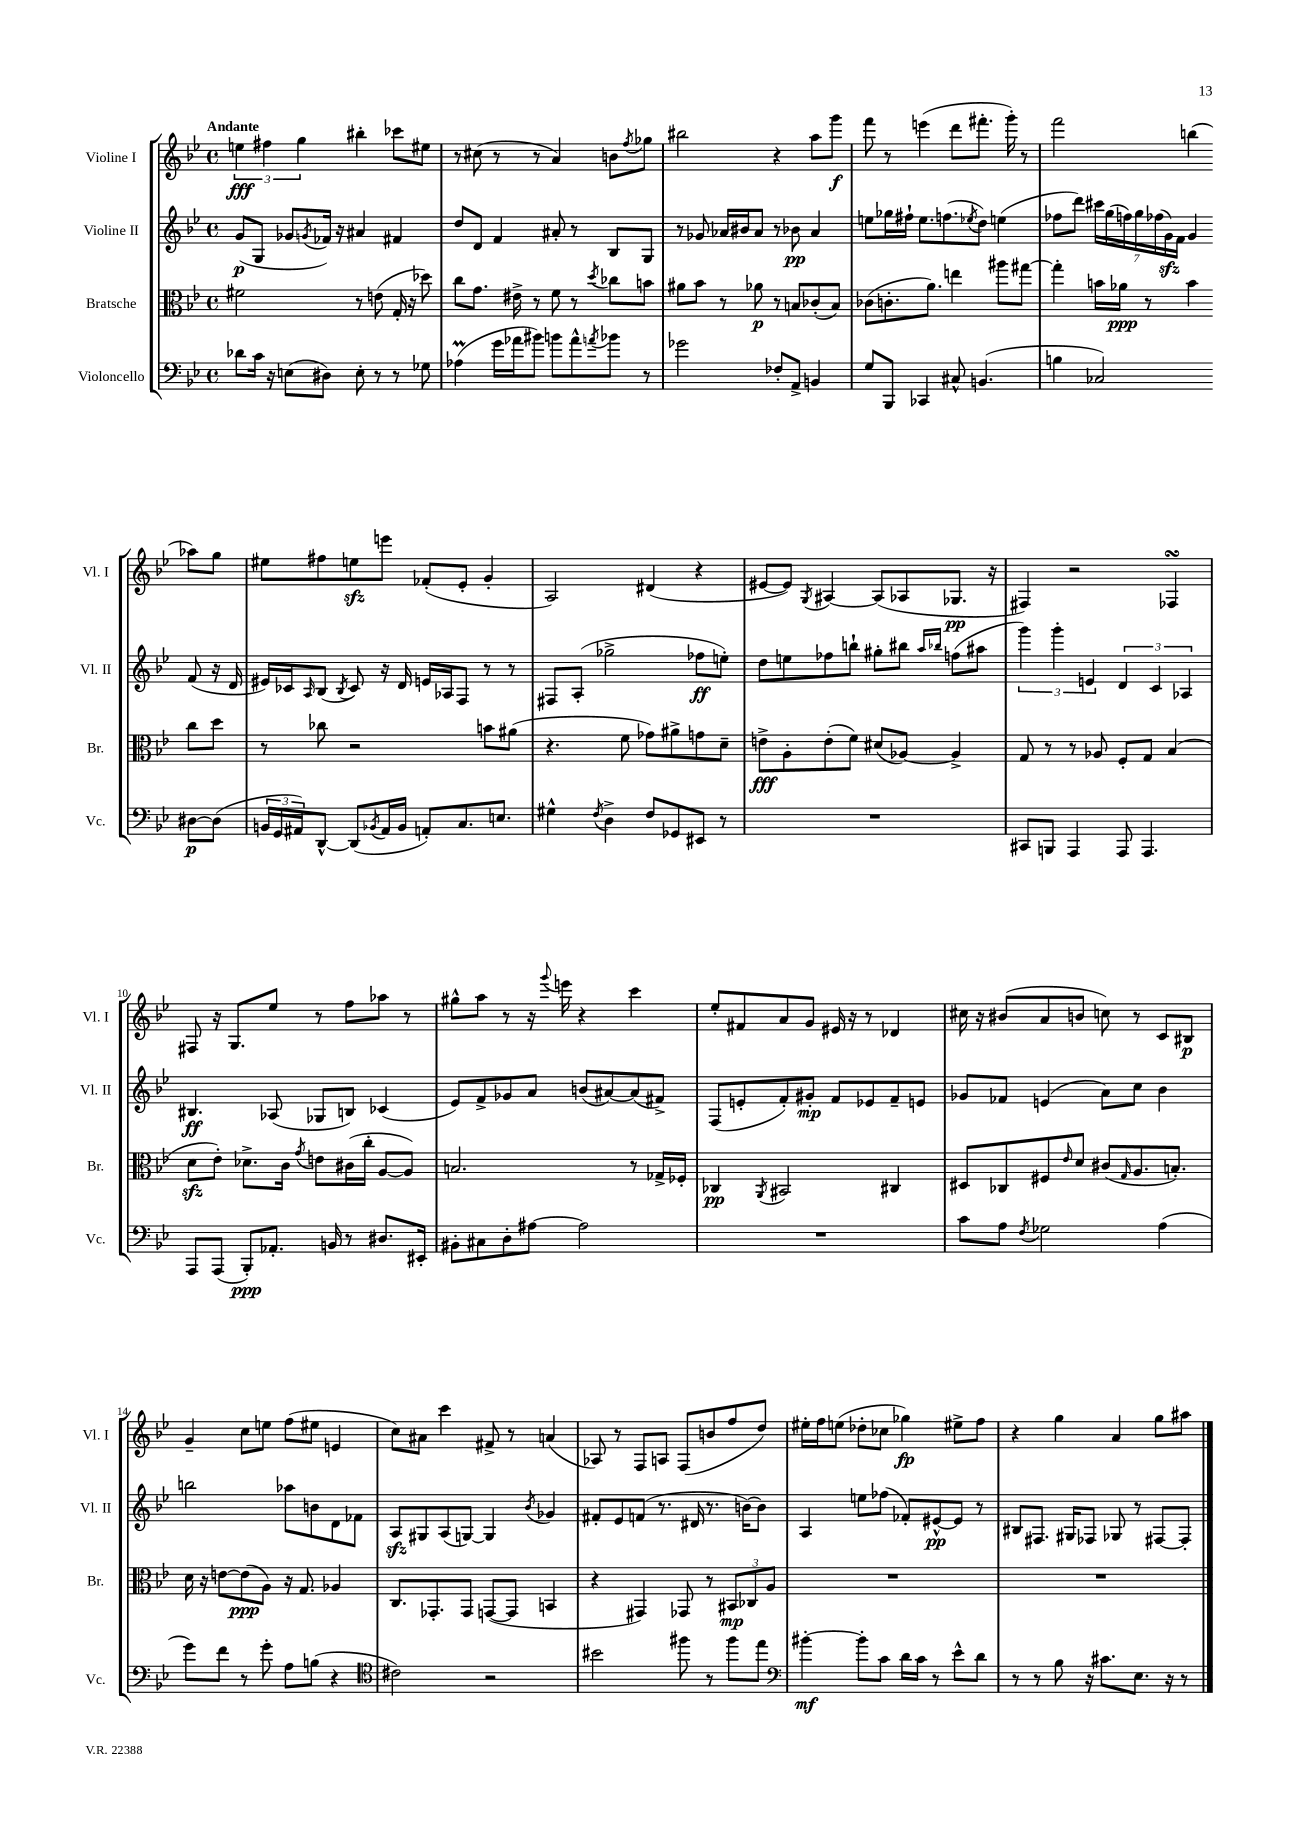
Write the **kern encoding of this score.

**kern	**kern	**kern	**kern
*staff4	*staff3	*staff2	*staff1
*clefF4	*clefC3	*clefG2	*clefG2
*k[b-e-]	*k[b-e-]	*k[b-e-]	*k[b-e-]
*M4/4	*M4/4	*M4/4	*M4/4
*met(c)	*met(c)	*met(c)	*met(c)
8d-\L	2f#\	(8g/L	6ee\
16c\Jk	.	8G/J	.
.	.	.	6ff#\
16r	.	.	.
(8E\L	.	8g-/L	.
.	.	.	6gg\
.	.	8qg/	.
8D#\J)	.	16f-/Jk)	.
.	.	16r	.
8E'\	8r	4a#/	4bb#'\
8r	(8e\	.	.
8r	16G'/	4f#/	8ccc-\L
.	16r	.	.
8G-\	8dd-\)	.	8ee#\J
=	=	=	=
(4A-\	8cc\L	8dd/L	8r
.	8.g\J	8d/J	(8cc#\
16g\LL	.	4f/	8r
16a-\J	16e#^\	.	.
8b#\J)	8r	.	8r
8b\L	8f\	8a#'/	4a/)
8a-^^\	8r	8r	.
8qa/	8qdd/	.	.
8b-\J	8cc-\L	8B-/L	8b\L
.	.	.	8qff/
8r	8b\J	8G/J	8gg-\J
=	=	=	=
2g-\	8a#\L	8r	2bb#\
.	8b-\J	8g-/	.
.	8r	16a-/LL	.
.	.	16b#/J	.
.	8a-\	8a-/J	.
8F-'/L	8r	8r	4r
8AA^/J	8B/L	8b-\	.
4BB/	(8c-'/	4a-/	8aa\L
.	8B/J)	.	8ggg\J
=	=	=	=
8G/L	(8c-\L	8ee\L	8fff\
8BBB-/J	8.c'\	16gg-\L	8r
.	.	16ff#`\JJ	.
4CC-/	.	8.ee\L	(4eee\
.	8.a\J)	.	.
.	.	(8.ff\	.
8C#^^/	4ee\	.	8ddd\L
.	.	8qee-/	.
(4.BB/	.	8dd\J)	8.fff#'\J
.	8aa#\L	(4ee\	.
.	.	.	16ggg'\)
.	[8gg#\J	.	8r
=	=	=	=
4B\	4gg#'\]	8ff-\L	2fff\
.	.	8ddd\J)	.
2C-/)	16b\LL	28ccc#\LL	.
.	.	(28gg\	.
.	16a-\JJ	.	.
.	.	28ff\)	.
.	.	28gg\	.
.	8r	.	.
.	.	(28ff-\	.
.	.	28g\)	.
.	.	28f\JJ	.
.	4b\	4g/	(4bb\
[8D#\L	8cc\L	(8f/	8aa-\L)
(8D#\]J	8dd\J	16r	8gg\J
.	.	16d/	.
=	=	=	=
24BB/LL	8r	16e#/LL)	8ee#\L
24GG/	.	.	.
.	.	16c-/J	.
24AA#/J)	.	.	.
.	.	16qqA/	.
[8DD^^/J	8cc-\	(8B-/J	8ff#\
.	.	8qB-/	.
(8DD/]L	2r	8c-/)	8ee\
8qBB-/	.	.	.
16AA#/L	.	16r	8eee\J
16BB-/JJ	.	16d/	.
8AA'/L)	.	16e/LL	(8f-'/L
.	.	16A-/J	.
8.C/	.	8F/J	8e-'/J
.	8b\L	8r	4g'/
8.E/J	.	.	.
.	(8a#\J	8r	.
=	=	=	=
4G#^^\	4.r	8F#/L	2A/)
.	.	(8A'/J	.
8qF/	.	.	.
4D^\	.	2gg-^\	.
.	8f\	.	.
8F/L	8g-\L)	.	(4d#/
8GG-/	8a#^\	.	.
8EE#/J	8g\	8ff-\L	4r
8r	8d~\J	8ee'\J)	.
=	=	=	=
1r	8e^\L	8dd\L	[8e#/L
.	8A'\	8ee\	8e#/]J)
.	.	.	8qG/
.	(8e'\	8ff-\	[4A#/
.	8f\J)	8bb`\J	.
.	(8d#/L	8gg#'\L	(8A#/]L
.	[8A-/J)	8bb#\J	8A-/
.	.	16qqaa/LL	.
.	.	16qqbb-/JJ	.
.	4A-^/]	(8ff\L	8.G-/J
.	.	8aa#\J	.
.	.	.	16r
=	=	=	=
8CC#/L	8G/	6ggg\)	4F#/)
8BBB/J	8r	.	.
.	.	6ggg'\	.
4AAA/	8r	.	2r
.	.	6e/	.
.	8A-/	.	.
8AAA/	8F'/L	6d/	.
4.AAA/	8G/J	.	.
.	.	6c/	.
.	(4B-/	.	4F-/
.	.	6A-/	.
=	=	=	=
8AAA/L	8d\L	4.B#/	8F#/
(8AAA/J	8e-'\J)	.	16r
.	.	.	8.G/L
8BBB-'/L)	8.d-^\L	.	.
8.AA-'/J	.	(8A-/	8ee-/J
.	16c\Jk	.	.
.	8qg/	.	.
.	8e\L	8G-/L	8r
16BB/	.	.	.
8r	(16c#\L	8B/J)	8ff\L
.	16cc'\JJ	.	.
8.D#/L	[8A/L	(4c-/	8aa-\J
.	8A/]J)	.	8r
16EE#'/Jk	.	.	.
=	=	=	=
8BB#'\L	2.B/	8e-/L)	8gg#^^\L
8C#\	.	8f^/	8aa\J
8D'\	.	8g-/	8r
[8A#\J	.	8a/J	16r
.	.	.	8qqggg/
.	.	.	16eee\
2A#\]	.	(8b/L	4r
.	.	[8a#/)	.
.	8r	(8a#/]	4ccc\
.	16G-^/LL	8f#^/J)	.
.	16F-'/JJ	.	.
=	=	=	=
1r	4C-/	(8F/L	8ee-'/L
.	.	8e'/	8f#/
.	8qAA/	.	.
.	2BB#/	8f'/)	8a/
.	.	8g#'/J	8g/J
.	.	8f/L	16e#/
.	.	.	16r
.	.	8e-/	8r
.	4C#/	8f~/	4d-/
.	.	8e/J	.
=	=	=	=
8c\L	8D#/L	8g-/L	16cc#\
.	.	.	16r
8A\J	8C-/	8f-/J	(8b#/L
8qF/	.	.	.
2G-\	8F#/	(4e/	8a/
.	16qqe-/	.	.
.	8d/J	.	8b/J
.	(8c#/L	8a\L)	8cc\)
.	16qqG/	.	.
.	8.A/	8cc\J	8r
(4A\	.	4b-\	8c/L
.	8.B'/J)	.	.
.	.	.	8B#/J
=	=	=	=
8g\L)	16d\	2bb\	4g~/
.	16r	.	.
8f\J	[8e\L	.	.
8r	(8e\]	.	8cc\L
8g'\	8A\J)	.	8ee\J
8A\L	16r	8aa-\L	(8ff\L
.	8.G/	.	.
(8B\J	.	8b\	8ee#\J
4r	4A-/	8d\	4e/
.	.	8f-\J	.
=	=	=	=
*clefC4	*	*	*
2c#\)	8.C/L	8A/L	8cc\L)
.	.	8G#/	8a#\J
.	8.GG-'/	.	.
.	.	(8A/	4ccc\
.	8GG-/J	[8G/J)	.
2r	([8GG/L	4G/]	8f#^/
.	8GG/]J	.	8r
.	.	8qb-/	.
.	4BB/	4g-/	(4a/
=	=	=	=
2b#\	4r	8f#'/L	8A-/)
.	.	8e-/	8r
.	4GG#/)	(8f/J	8F/L
.	.	8.r	8A/J
8ff#\	8GG-/	.	(8F/L
.	.	16d#/	.
8r	8r	8.r	8b/
8ff#\L	12BB#/L	.	8ff/
.	.	[16b\LK)	.
.	12C-/	.	.
8ee-\J	.	8b\]J	8dd/J)
.	12A/J	.	.
=	=	=	=
*clefF4	*	*	*
[4b#'\	1r	4A/	16ee#'\LL
.	.	.	16ff\J
.	.	.	(8ee\J
8b#'\]L	.	8ee\L	8dd-'\L
8c\J	.	(8ff-\J	8cc-\J
16d\LL	.	8f-'/L)	4gg-\)
16c\JJ	.	.	.
8r	.	[8e#^^/	.
8e-^^\L	.	8e#/]J	8ee#^\L
8d\J	.	8r	8ff\J
=	=	=	=
8r	1r	8B#/L	4r
8r	.	8.F#/J	.
8B-\	.	.	4gg\
.	.	16G#/LK	.
16r	.	8F-/J	.
8.c#\L	.	.	.
.	.	8G-/	4a/
8.E-\J	.	8r	.
.	.	[8F#/L	8gg\L
16r	.	.	.
8r	.	8F#'/]J	8aa#\J
==	==	==	==
*-	*-	*-	*-
